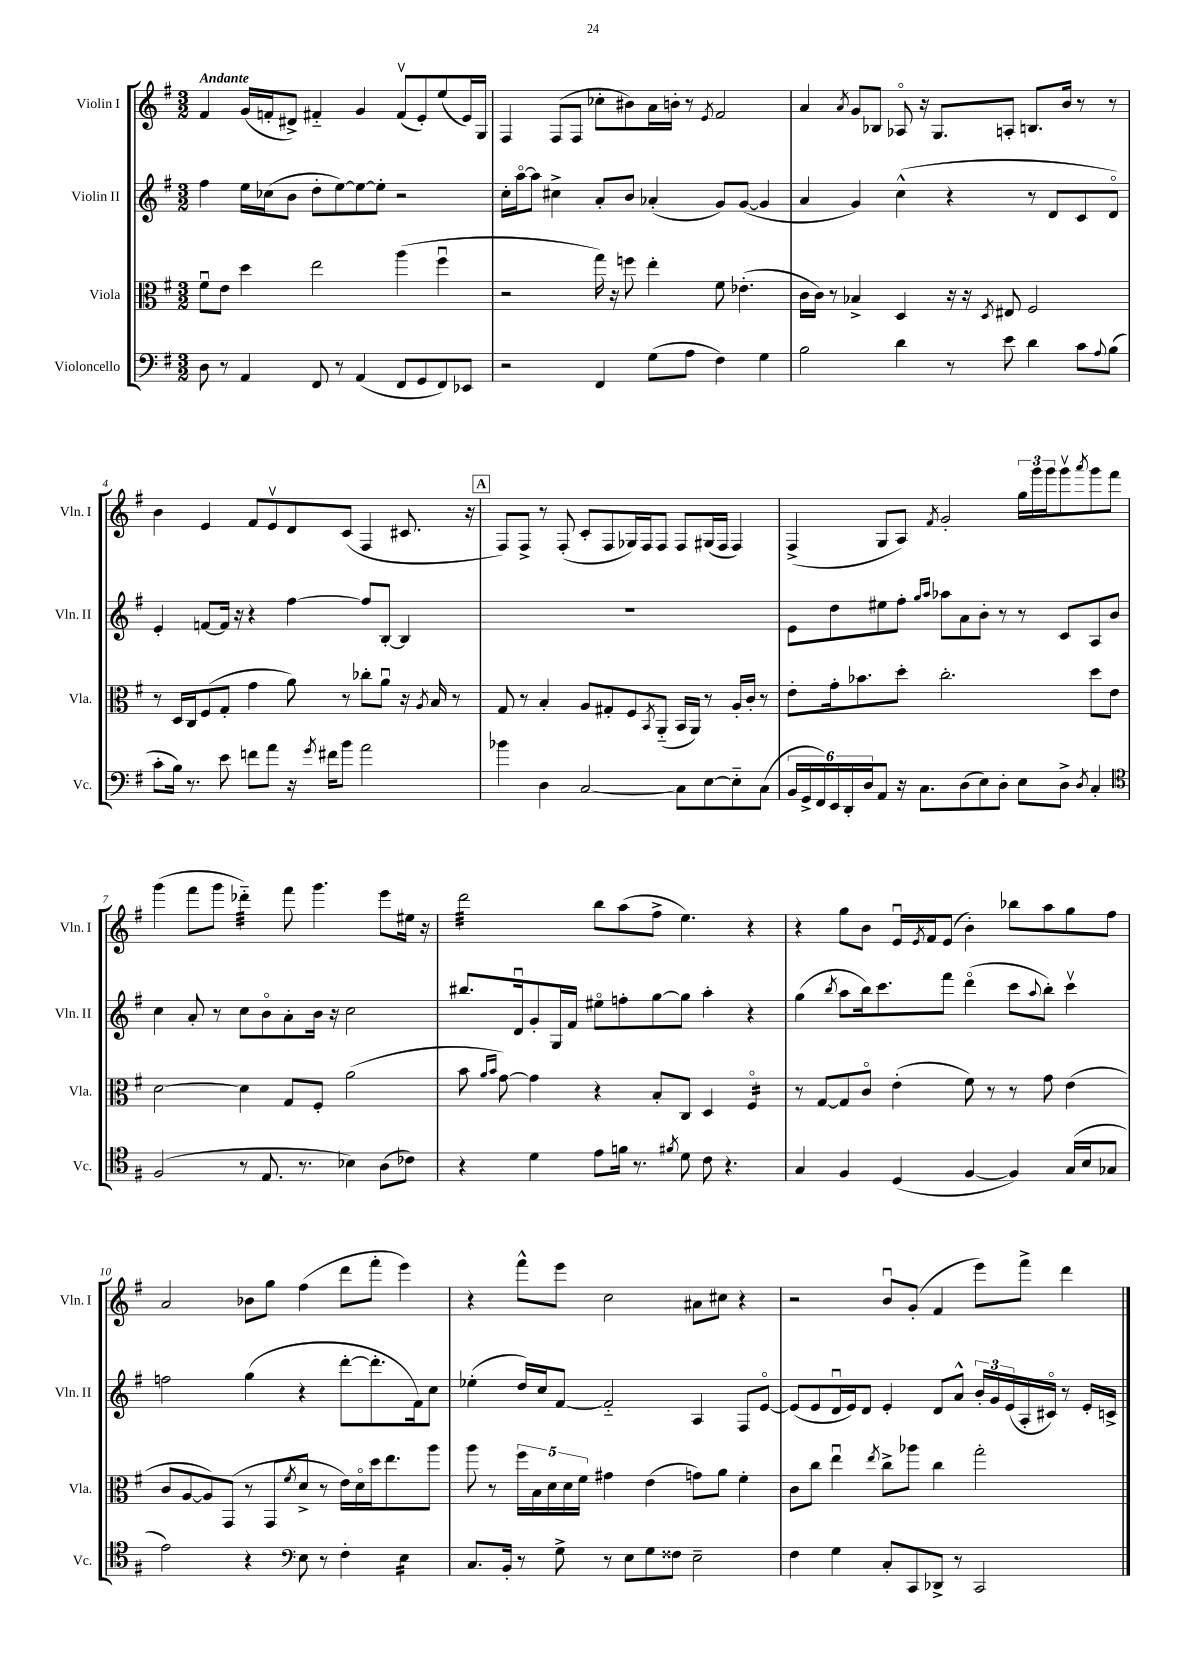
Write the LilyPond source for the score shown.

<<
\new StaffGroup <<
\new Staff = "s0" \with { instrumentName = "Violin I" shortInstrumentName = "Vln. I" } {
    \clef treble \key g \major \numericTimeSignature \time 3/2 \tempo "Andante"
    fis'4 g'16( f'16-. dis'8->) fis'4-_ g'4 fis'8\upbow( e'8-.) e''8( e'16) g16 |
    fis4 fis8( fis8 ces''8-. bis'8) a'16 b'16-. r8 \acciaccatura { e'8 } fis'2 |
    a'4 \acciaccatura { a'8 } g'8 bes8 aes8\flageolet r16 g8. a8-. b8. b'16 r8 r8 |
    b'4 e'4 fis'8 e'8\upbow d'8 c'8( fis4 cis'8. r16 |
    \mark \markup { \box "A" } fis8) fis8-> r8 fis8-.( c'8-. fis8 ges16) fis16 fis8 fis8 gis16( fis16 fis4) |
    fis4->( g8 a8) \acciaccatura { fis'8 } g'2-. \tuplet 3/2 { g''16 g'''16 g'''16 } g'''8\upbow \acciaccatura { a'''8 } g'''8 fis'''8 |
    g'''4( fis'''8 g'''8 des'''4:32-_) fis'''8 g'''4. e'''8 eis''16 r16 |
    d'''2:32 b''8 a''8( fis''8-> e''4.) r4 |
    r4 g''8 b'8 e'16\downbow \acciaccatura { e'8 } fis'16 e'8( b'4-.) bes''8 a''8 g''8 fis''8 |
    a'2 bes'8 g''8 fis''4( d'''8 fis'''8-. e'''4) |
    r4 fis'''8-^ e'''8 c''2 ais'8 cis''8 r4 |
    r2 b'8\downbow g'8-.( fis'4 e'''8) fis'''8-> d'''4 \bar "|." |
}
\new Staff = "s1" \with { instrumentName = "Violin II" shortInstrumentName = "Vln. II" } {
    \clef treble \key g \major \numericTimeSignature \time 3/2
    fis''4 e''16 ces''16( b'8 d''8-. e''8~) e''8~ e''8-. r2 |
    c''16-. a''16~\flageolet a''8 cis''4-> a'8-. b'8 aes'4-.( g'8) g'8~( g'4 |
    a'4 g'4) c''4-^( r4 r8 d'8 c'8 d'8\flageolet) |
    e'4-. f'8~ f'16 r16 r4 fis''4~ fis''8 b8~-. b4 |
    \mark \markup { \box "A" } R1. |
    e'8 d''8 eis''8 fis''8-. \grace { g''16 a''16 } aes''8 a'8 b'8-. r8 r8 c'8 a8 b'8 |
    c''4 a'8-. r8 c''8 b'8\flageolet a'8-. b'16 r16 c''2 |
    bis''8. d'16\downbow g'8-. g16 fis'16 eis''8\flageolet f''8-. g''8~ g''8 a''4-. r4 |
    g''4( \acciaccatura { b''8 } a''8 b''16) c'''8. fis'''8 d'''4\flageolet( c'''8 \appoggiatura { a''8 } b''8-.) c'''4\upbow |
    f''2 g''4( r4 d'''8~-. d'''8.-. fis'16) c''8 |
    ees''4-.( d''16) c''16 fis'8~ fis'2-_ a4 fis8 e'8~\flageolet |
    e'8( e'8 d'16\downbow e'16) d'8 e'4-. d'8 a'8-^ \tuplet 3/2 { b'16-. g'16 e'16( } a16-. cis'16\flageolet) r8 e'16-. c'16-> \bar "|." |
}
\new Staff = "s2" \with { instrumentName = "Viola" shortInstrumentName = "Vla." } {
    \clef alto \key g \major \numericTimeSignature \time 3/2
    fis'8\downbow e'8 d''4 e''2 a''4( fis''4\downbow |
    r2 g''16) r16 f''8 e''4-. fis'8 ees'4.-.( |
    c'16 c'16) r8 bes4-> d4 r16 r16 \acciaccatura { d8 } eis8 fis2 |
    r8 d16 c16 fis8( g8-. g'4 a'8) r8 ces''8-. a'8\downbow r16 \acciaccatura { a8 } b16 r8 |
    \mark \markup { \box "A" } g8 r8 b4-. a8 gis8-. fis8 \acciaccatura { b,8 } a,8-_( b,16 a,16) r8 a16-. c'16-. r8 |
    e'8-. g'16-. bes'8. d''8-. c''2.-. d''8 e'8 |
    d'2~ d'4 g8 fis8-. a'2( |
    b'8 \grace { a'16 b'16 } g'8~) g'4 r4 b8-. c8 d4 fis4:16\flageolet |
    r8 g8~ g8 c'8\flageolet e'4-.( fis'8) r8 r8 g'8 e'4( |
    c'8 a8~ a8) g,8( r8 g,8 \acciaccatura { fis'8 } d'8-> r8 e'16) d'16\flageolet d''16 e''8. a''8 |
    a''8 r8 \tuplet 5/4 { fis''16 b16 d'16 d'16 fis'16 } gis'4 e'4( g'8) a'8 fis'4-. |
    c'8 c''8 e''4\downbow \acciaccatura { e''8 } c''8-> aes''8 c''4 g''2-. \bar "|." |
}
\new Staff = "s3" \with { instrumentName = "Violoncello" shortInstrumentName = "Vc." } {
    \clef bass \key g \major \numericTimeSignature \time 3/2
    d8 r8 a,4 fis,8 r8 a,4( fis,8 g,8 fis,8) ees,8 |
    r2 fis,4 g8( a8 fis4) g4 |
    b2 d'4 r8 e'8 d'4 c'8 \appoggiatura { a8 } b8( |
    c'8-. b16) r8. e'8 f'8 a'8 r16 \acciaccatura { g'8 } fis'16 b'8 a'2 |
    \mark \markup { \box "A" } bes'4 d4 c2~ c8 e8~ e8-_ c8( |
    \tuplet 6/4 { b,16 g,16-> fis,16) e,16 d,16-. d16 } a,8 r16 c8. d8( e8) d8-. e8 d8-> \acciaccatura { d8 } c4-. |
    \clef tenor fis2( r8 e8. r8. bes4) a8( ces'8) |
    r4 d'4 e'8 f'16 r8. \acciaccatura { fis'8 } d'8 c'8 r4. |
    g4 fis4 d4( fis4~ fis4) g16( b16 ges8 |
    e'2) r4 \clef bass e8 r8 fis4-. e4:16 |
    c8. b,16-. r8 g8-> r8 e8 g8 fisis8 e2-- |
    fis4 g4 c8-. c,8 des,8-> r8 c,2 \bar "|." |
}
>>
>>
